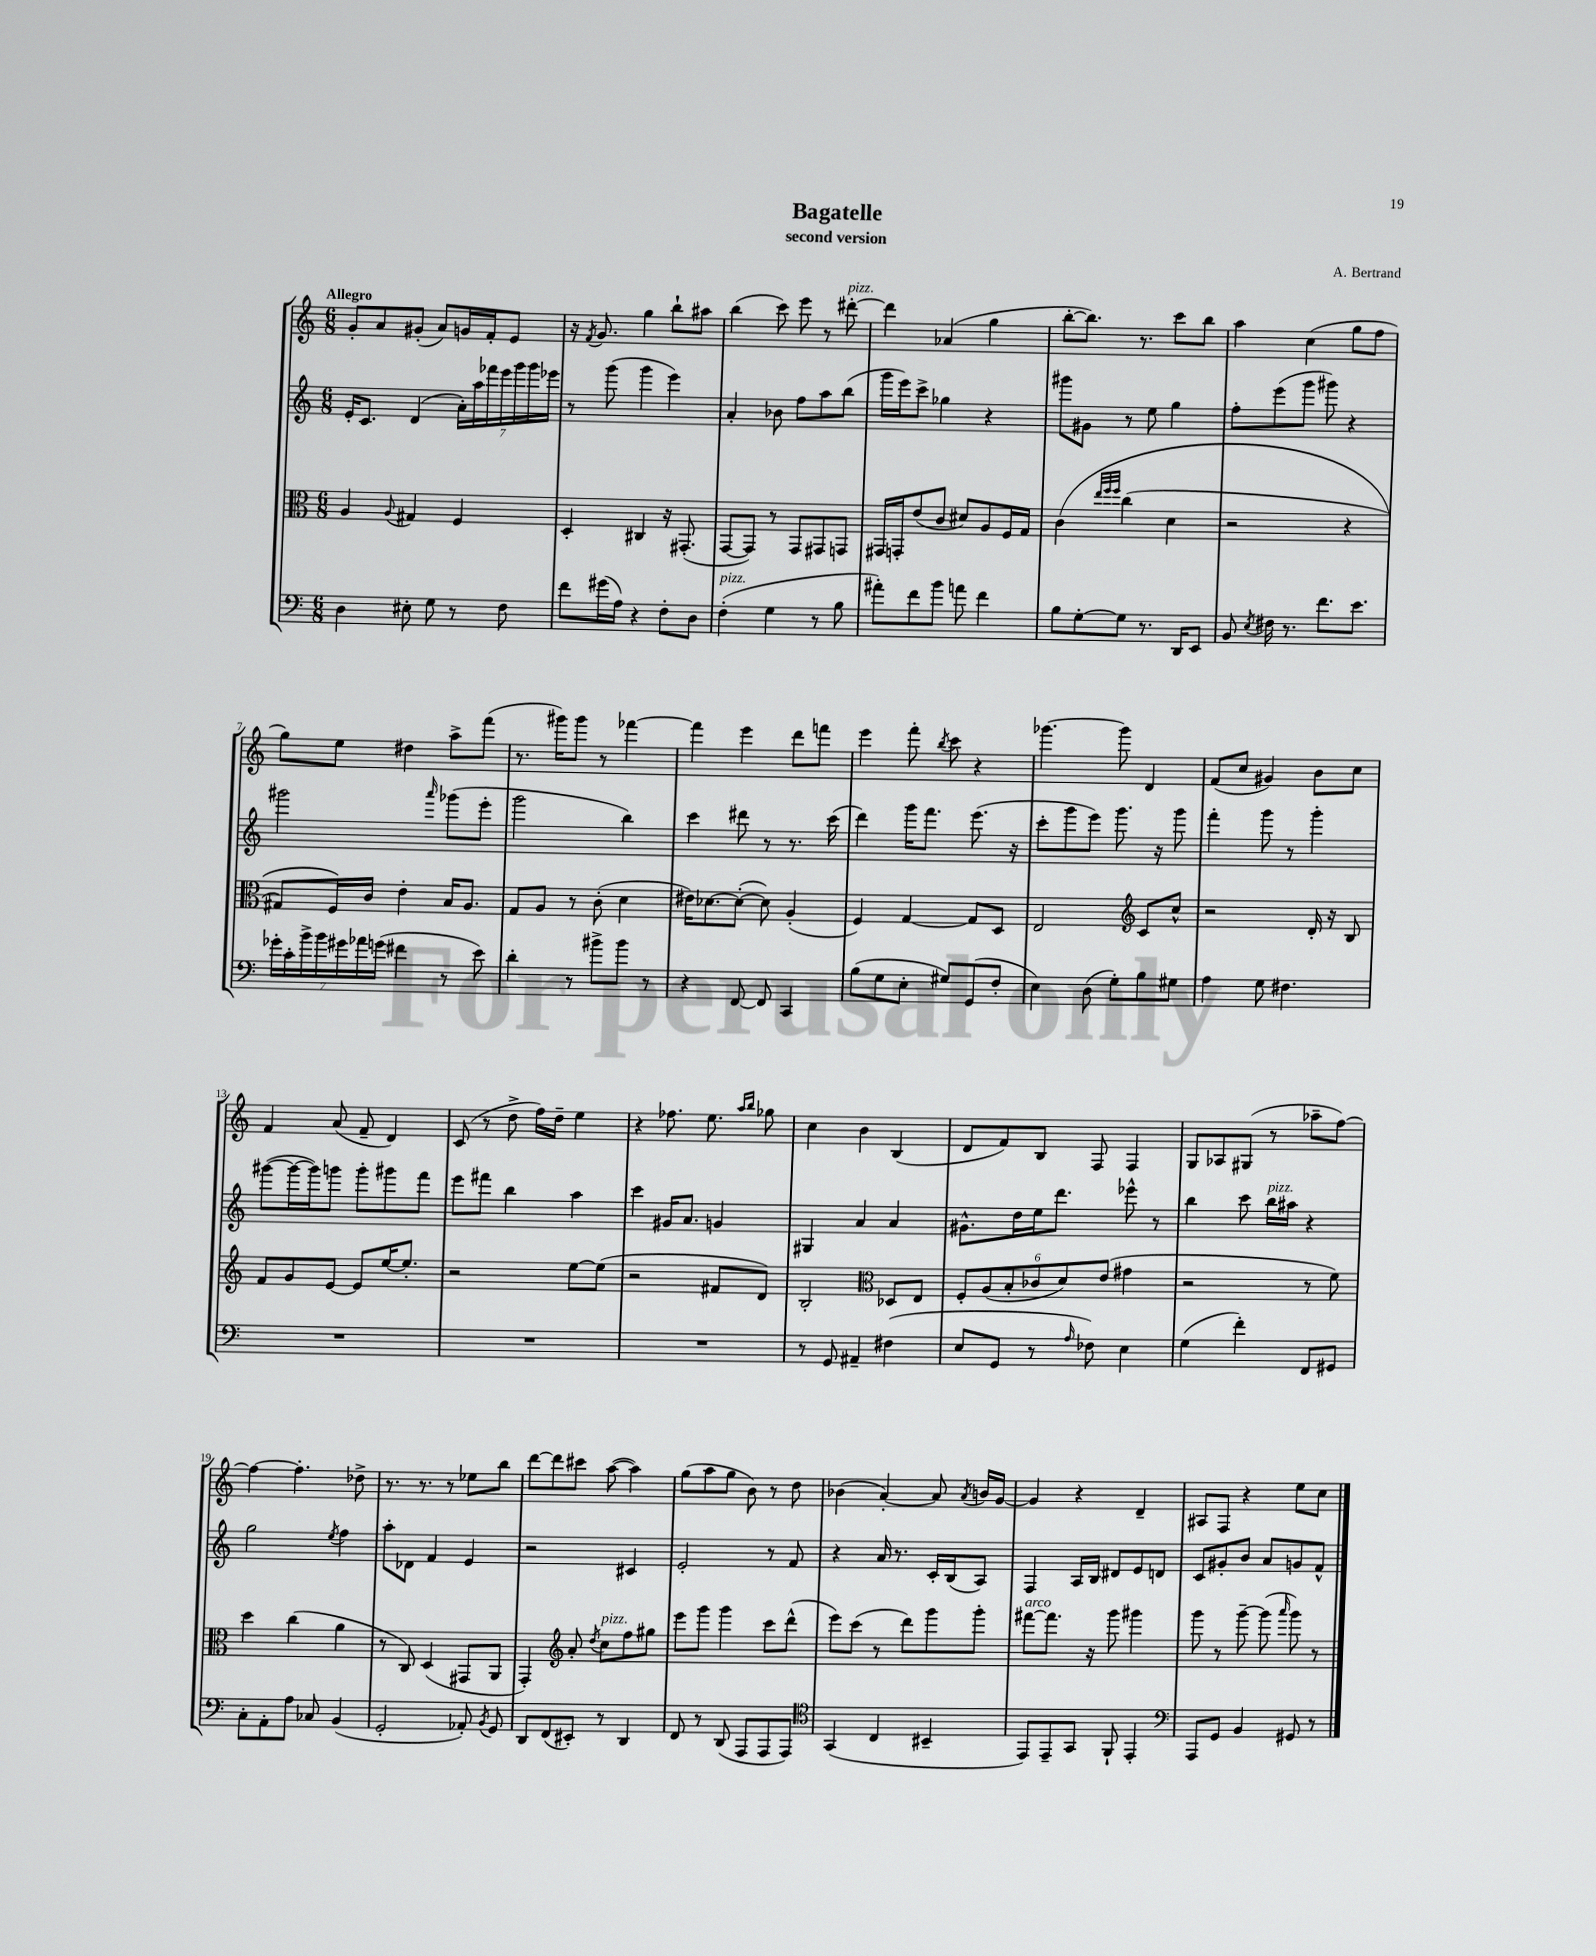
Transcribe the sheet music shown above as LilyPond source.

\header { title = "Bagatelle" composer = "A. Bertrand" subtitle = "second version" }
<<
\new StaffGroup <<
\new Staff = "s0" {
    \clef treble \key c \major \numericTimeSignature \time 6/8 \tempo "Allegro"
    \autoBeamOff g'8[-. a'8 gis'8]-.( a'8[) g'16 f'16-. e'8] |
    r16 \acciaccatura { f'8 } g'8. g''4 b''8[-! ais''8] |
    b''4( c'''8) e'''8 r8 dis'''8~-.^\markup { \italic "pizz." } |
    dis'''4 aes'4( g''4 |
    b''8[~-. b''8.]) r8. c'''8[ b''8] |
    a''4 c''4( g''8[ f''8] |
    g''8[) e''8] dis''4 a''8[-> f'''8]( |
    r8. gis'''16[) gis'''8] r8 fes'''4~ |
    fes'''4 e'''4 d'''8[ f'''8] |
    e'''4 f'''8-. \acciaccatura { b''8 } c'''8 r4 |
    ges'''4.~ ges'''8 d'4 |
    f'8[( c''8] gis'4) b'8[ c''8] |
    f'4 a'8( f'8-- d'4) |
    c'8( r8 d''8-> f''16[) d''16]-- e''4 |
    r4 fes''8. e''8. \grace { a''16[ b''16] } ges''8 |
    c''4 b'4 b4( |
    d'8[ f'8) b8] f8 f4 |
    g8[ aes8 gis8]( r8 aes''8[-- f''8]~) |
    f''4~ f''4.-. des''8-> |
    r8. r8. r8 ees''8[ b''8] |
    d'''8[~ d'''8 cis'''8] a''8~( a''4) |
    g''8[( a''8 g''8] b'8) r8 d''8 |
    bes'4( a'4~-.) a'8 \acciaccatura { a'8 } b'16[ g'16]~ |
    g'4 r4 d'4-- |
    ais8[ f8] r4 e''8[ c''8] \bar "|." |
}
\new Staff = "s1" {
    \clef treble \key c \major \numericTimeSignature \time 6/8
    \autoBeamOff e'16[-. c'8.] d'4( \tuplet 7/4 { a'16[-.) a''16 fes'''16 e'''16 g'''16 g'''16 ees'''16] } |
    r8 g'''8( g'''4 e'''4) |
    a'4-. bes'8 f''8[ a''8 b''8]( |
    g'''16[ e'''16) c'''8]-> ges''4 r4 |
    gis'''8[ gis'8] r8 e''8 g''4 |
    f''8[-. e'''8( g'''8] gis'''8) r4 |
    gis'''2 \grace { a'''16 } ges'''8[( e'''8]-. |
    g'''2 b''4) |
    c'''4 dis'''8 r8 r8. c'''16( |
    d'''4) g'''16[ f'''8.] e'''8.( r16 |
    c'''8[-. g'''8 e'''8]) g'''8. r16 g'''8 |
    f'''4-. g'''8 r8 g'''4-. |
    gis'''8[~( gis'''16~ gis'''16) g'''8] g'''8[-. gis'''8 f'''8] |
    e'''8[ fis'''8] b''4 a''4 |
    c'''4 gis'16[ a'8.] g'4 |
    gis4 a'4 a'4 |
    gis'8.[-^ d''16 e''16 d'''8.] ees'''8-^ r8 |
    b''4 c'''8 b''16[^\markup { \italic "pizz." } ais''16] r4 |
    g''2 \acciaccatura { e''8 } f''4 |
    a''8[-. des'8] f'4 e'4 |
    r2 cis'4 |
    e'2-. r8 f'8 |
    r4 a'16 r8. c'16[-. b16( a8]) |
    f4 a16[ b16] dis'8[ e'8 d'8] |
    c'8[ gis'8-. b'8] a'8[ g'8 f'8]-^ \bar "|." |
}
\new Staff = "s2" {
    \clef alto \key c \major \numericTimeSignature \time 6/8
    \autoBeamOff a4 \appoggiatura { a8 } gis4 f4 |
    d4-. cis4 r16 gis,8.-.( |
    g,8[~ g,8]) r8 g,8[ gis,8 g,8] |
    gis,16[ g,16-. e'8( c'8] dis'8[) a8 f16 g16] |
    c'4\( \grace { e''32[ f''32 f''32] } c''4( d'4 |
    r2 r4 |
    gis8[) f16\) c'16] e'4-. b16[ a8.] |
    g8[ a8] r8 c'8-.( d'4 |
    eis'16[) des'8.~ des'8]~-.( des'8) a4-.( |
    f4) g4~ g8[ d8] |
    e2 \clef treble c'8[ c''8]-^ |
    r2 d'16-. r16 b8 |
    f'8[ g'8 e'8]~ e'8[ e''16~ e''8.]-. |
    r2 e''8[~ e''8]( |
    r2 fis'8[ d'8]) |
    b2-. \clef alto des8[ e8] |
    \tuplet 6/4 { f8[-. a8( b8-. ces'8 d'8) e'8]( } gis'4 |
    r2 r8 f'8) |
    d''4 c''4( a'4 |
    r8 c8) d4( gis,8[ a,8] |
    g,4-.) \clef treble a'8-. \acciaccatura { d''8 } c''8[^\markup { \italic "pizz." } f''8 gis''8] |
    e'''8[ g'''8] g'''4 c'''8[ d'''8]-^( |
    e'''8[) c'''8]( r8 d'''8[) g'''8 g'''8]-. |
    fis'''8[~^\markup { \italic "arco" } fis'''8.] r16 g'''8 gis'''4 |
    g'''8 r8 g'''8~-- g'''8( \grace { a'''16 } g'''8) r8 \bar "|." |
}
\new Staff = "s3" {
    \clef bass \key c \major \numericTimeSignature \time 6/8
    \autoBeamOff d4 eis8-. g8 r8 f8 |
    f'8[ gis'16( a16]) r4 f8[-. d8] |
    f4-.^\markup { \italic "pizz." }( g4 r8 b8 |
    ais'8[-.) f'8 b'8] a'8 f'4 |
    b8[ g8~-. g8] r8. d,16[ e,8] |
    b,8 \acciaccatura { e8 } fis16 r8. f'8.[ e'8.] |
    \tuplet 7/4 { ges'16[-. c'16-. b'16-> b'16 gis'16 aes'16 g'16]( } fis'4 r8 e'8) |
    d'4-. r8 bis'8[-> bis'8] r8 |
    r4 f,8~ f,8 c,4 |
    b8[( g8 e8]-. gis8[) g,8( f8]-. |
    e4) d8( g8[-.) b8 gis8] |
    a4 g8 fis4. |
    R2. |
    R2. |
    R2. |
    r8 g,8 ais,4-- fis4( |
    e8[ g,8] r8 \grace { a16 } fes8) e4 |
    g4( f'4-.) f,8[ gis,8] |
    c8[-. a,8-. a8] ces8 b,4( |
    g,2-. aes,8-.) \acciaccatura { b,8 } g,8 |
    d,8[ f,8( eis,8]-.) r8 d,4 |
    f,8 r8 d,8( a,,8[ a,,8 a,,8]) |
    \clef tenor g,4( c4 bis,4-- |
    e,8[) e,8-- g,8] f,8-! e,4-. |
    \clef bass a,,8[ g,8] b,4 gis,8 r8 \bar "|." |
}
>>
>>
